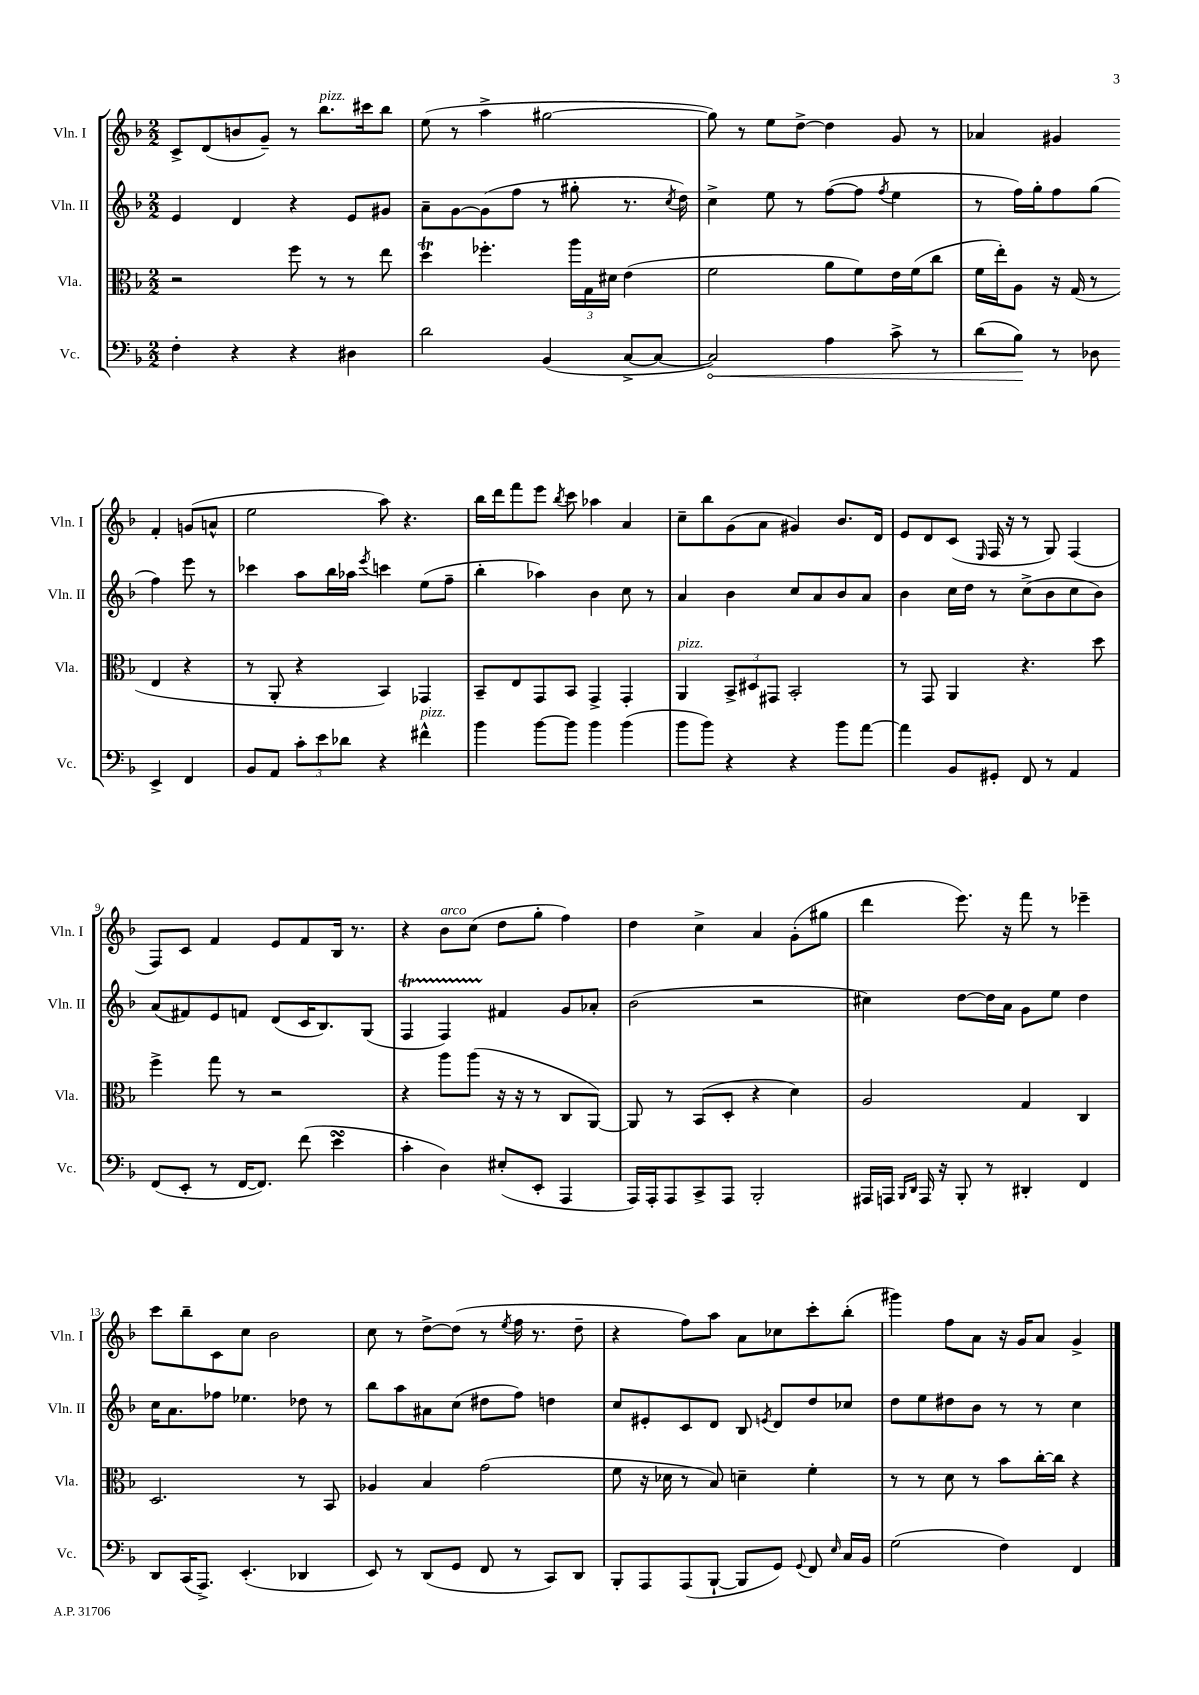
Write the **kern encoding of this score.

**kern	**dynam	**kern	**kern	**kern
*part4	*part4	*part3	*part2	*part1
*staff4	*staff4	*staff3	*staff2	*staff1
*I"Vc.	*	*I"Vla.	*I"Vln. II	*I"Vln. I
*I'Vc.	*	*I'Vla.	*I'Vln. II	*I'Vln. I
*clefF4	*	*clefC3	*clefG2	*clefG2
*k[b-]	*	*k[b-]	*k[b-]	*k[b-]
*M2/2	*	*M2/2	*M2/2	*M2/2
=1	=1	=1	=1	=1
4F'\	.	2r	4e/	8c^/L
.	.	.	.	(8d/
4r	.	.	4d/	8bn/
.	.	.	.	8g~/J)
4r	.	8ff\	4r	8r
!	!	!	!	!LO:TX:a:i:t=pizz.
.	.	8r	.	8.bb-\L
4D#X\	.	8r	8e/L	.
.	.	.	.	16ccc#X\k
.	.	8ee\	8g#X/J	8bb-\J
=2	=2	=2	=2	=2
2d\	.	4ddT\	8a~\L	(8ee\
.	.	.	[8g\	8r
.	.	4.ff-X'\	(8g\]	4aa^\
.	.	.	8ff\J	.
(4BB-/	.	.	8r	[2gg#X\
.	.	24aa\LL	8gg#X'\	.
.	.	24G\	.	.
.	.	24d#X\JJ	.	.
[8C^/L	.	(4e\	8.r	.
8C/J_	.	.	.	.
.	.	.	8qcc/	.
.	.	.	16dd\)	.
=3	=3	=3	=3	=3
!	!LO:HP:b	!	!	!
2C/])	<	2f\	4cc^\	8gg#\])
.	.	.	.	8r
.	.	.	8ee\	8ee\L
.	.	.	8r	[8dd^\J
4A\	.	8a\L	([8ff\L	4dd\]
.	.	8f\)	8ff\J]	.
.	.	.	8qff/	.
8c^\	.	16e\L	4ee\	8g/
.	.	(16f\J	.	.
8r	.	8cc\J	.	8r
=4	=4	=4	=4	=4
(8d\L	.	16f\LL	8r	4a-X/
.	.	16ee'\J)	.	.
8B-\J)	.	8A\J	16ff\LL)	.
.	.	.	16gg'\J	.
8r	[	16r	8ff\	4g#X/
.	.	(16G/	.	.
8D-X\	.	8r	(8gg\J	.
4EE^/	.	4E/	4ff\)	4f'/
4FF/	.	4r	8eee\	(8gn/L
.	.	.	8r	8an^^/J
!!LO:LB:g=z
=5	=5	=5	=5	=5
8BB-/L	.	8r	4ccc-X\	2ee\
8AA/J	.	8AA'/	.	.
12c'\L	.	4r	8aa\L	.
12e\	.	.	.	.
.	.	.	16bb-\L	.
12d-X\J	.	.	.	.
.	.	.	16aa-X\JJ	.
.	.	.	8qeee/	.
4r	.	4BB-/)	4cccn\	8aa\)
.	.	.	.	4.r
!LO:TX:a:i:t=pizz.	!	!	!	!
4f#X^^\	.	4GG-X/	(8ee\L	.
.	.	.	8ff~\J	.
=6	=6	=6	=6	=6
4b-\	.	8BB-~/L	4bb-'\	16bb-\LL
.	.	.	.	16ddd\J
.	.	8E/	.	8fff\
[8b-\L	.	8GG/	4aa-X\)	8eee\J
.	.	.	.	8qbb-/
8b-\J]	.	8BB-/J	.	8ccc\
4b-\	.	4GG^/	4b-\	4aa-X\
(4b-\	.	4GG'/	8cc\	4a/
.	.	.	8r	.
=7	=7	=7	=7	=7
!	!	!LO:TX:a:i:t=pizz.	!	!
8b-\L	.	4AA/	4a/	8cc~\L
8b-\J)	.	.	.	8bb-\
4r	.	12BB-^/L	4b-\	(8g\
.	.	12D#X/	.	.
.	.	.	.	8a\J
.	.	12GG#X/J	.	.
4r	.	2BB-'/	8cc/L	4g#X/)
.	.	.	8a/	.
8b-\L	.	.	8b-/	8.b-/L
[8a\J	.	.	8a/J	.
.	.	.	.	16d/Jk
=8	=8	=8	=8	=8
4a\]	.	8r	4b-\	8e/L
.	.	8GG/	.	8d/
8BB-/L	.	4AA/	16cc\LL	(8c/J
.	.	.	16dd\JJ	.
.	.	.	.	16qqE/
8GG#X'/J	.	.	8r	16F/
.	.	.	.	16r
8FF/	.	4.r	(8cc^\L	8r
8r	.	.	8b-\	8G/)
4AA/	.	.	8cc\	(4F/
.	.	8dd\	8b-\J)	.
!!LO:LB:g=z
=9	=9	=9	=9	=9
(8FF/L	.	4ff^\	(8a/L	8F/L)
8EE'/J	.	.	8f#X/)	8c/J
8r	.	8gg\	8e/	4f/
[16FF/KL	.	8r	8fn/J	.
8.FF/J])	.	.	.	.
.	.	2r	(8d/L	8e/L
(8f\	.	.	16c/K	8f/
.	.	.	8.B-/)	.
4esSsS\	.	.	.	16B-/Jk
.	.	.	.	8.r
.	.	.	(8G/J	.
=10	=10	=10	=10	=10
4c'\	.	4r	4FT/	4r
!	!	!	!	!LO:TX:a:i:t=arco
4D\)	.	8aa\L	4FTTT/)	8b-\L
.	.	(8aa\J	.	(8cc\J
(8E#X'/L	.	16r	4f#X/	8dd\L
.	.	16r	.	.
8EE'/J	.	8r	.	8gg'\J
4AAA/	.	8C/L	8g/L	4ff\)
.	.	[8AA/J)	8a-X'/J	.
=11	=11	=11	=11	=11
16AAA/LL)	.	8AA/]	(2b-\	4dd\
16AAA'/J	.	.	.	.
8AAA/	.	8r	.	.
8CC^/	.	(8BB-/L	.	4cc^\
8AAA/J	.	8D'/J	.	.
2BBB-'/	.	4r	2r	4a/
.	.	4d\)	.	(8g'\L
.	.	.	.	8gg#X\J
=12	=12	=12	=12	=12
16AAA#X/LL	.	2A/	4cc#X\)	4ddd\
16AAAn/JJ	.	.	.	.
16qqBBB-/LL	.	.	.	.
16qqDD/JJ	.	.	.	.
16AAA/	.	.	.	.
16r	.	.	.	.
8BBB-'/	.	.	[8dd\L	8.eee\)
8r	.	.	16dd\L]	.
.	.	.	16a\JJ	16r
4DD#X'/	.	4G/	8g\L	8fff\
.	.	.	8ee\J	8r
4FF/	.	4C/	4dd\	4eee-X~\
!!LO:LB:g=z
=13	=13	=13	=13	=13
8DD/L	.	2.D/	16cc\KL	8ccc\L
.	.	.	8.a\	.
(16CC/K	.	.	.	8bb-~\
8.AAA^/J)	.	.	.	.
.	.	.	8ff-X\J	8c\
(4.EE'/	.	.	4.ee-X\	8cc\J
.	.	.	.	2b-\
4DD-X/	.	8r	8dd-X\	.
.	.	8BB-/	8r	.
=14	=14	=14	=14	=14
8EE/)	.	4A-X/	8bb-\L	8cc\
8r	.	.	8aa\	8r
(8DD/L	.	4B-/	8a#X\	[8dd^\L
8GG/J	.	.	(8cc\J	(8dd\J]
8FF/	.	(2g\	8dd#X\L	8r
.	.	.	.	8qee/
8r	.	.	8ff\J)	16ff\
.	.	.	.	8.r
8CC/L)	.	.	4ddn\	.
8DD/J	.	.	.	8dd~\
=15	=15	=15	=15	=15
8BBB-'/L	.	8f\	8cc/L	4r
8AAA/	.	16r	8e#X'/	.
.	.	16d-X\	.	.
(8AAA/	.	8r	8c/	8ff\L)
[8BBB-`/J	.	8B-/)	8d/J	8aa\J
8BBB-/L]	.	4dn~\	8B-/	8a\L
.	.	.	8qen/	.
8GG/J)	.	.	8d/L	8cc-X\
8qqGG/	.	.	.	.
8FF/	.	4f'\	8dd/	8ccc'\
16qqE/	.	.	.	.
16C/LL	.	.	8cc-X/J	(8bb-'\J
16BB-/JJ	.	.	.	.
=16	=16	=16	=16	=16
(2G\	.	8r	8dd\L	4ggg#X\)
.	.	8r	8ee\	.
.	.	8d\	8dd#X\	8ff\L
.	.	8r	8b-\J	8a\J
4F\)	.	8b-\L	8r	16r
.	.	.	.	16g/KL
.	.	[16cc'\L	8r	8a/J
.	.	16cc\JJ]	.	.
4FF/	.	4r	4cc\	4g^/
==	==	==	==	==
*-	*-	*-	*-	*-
